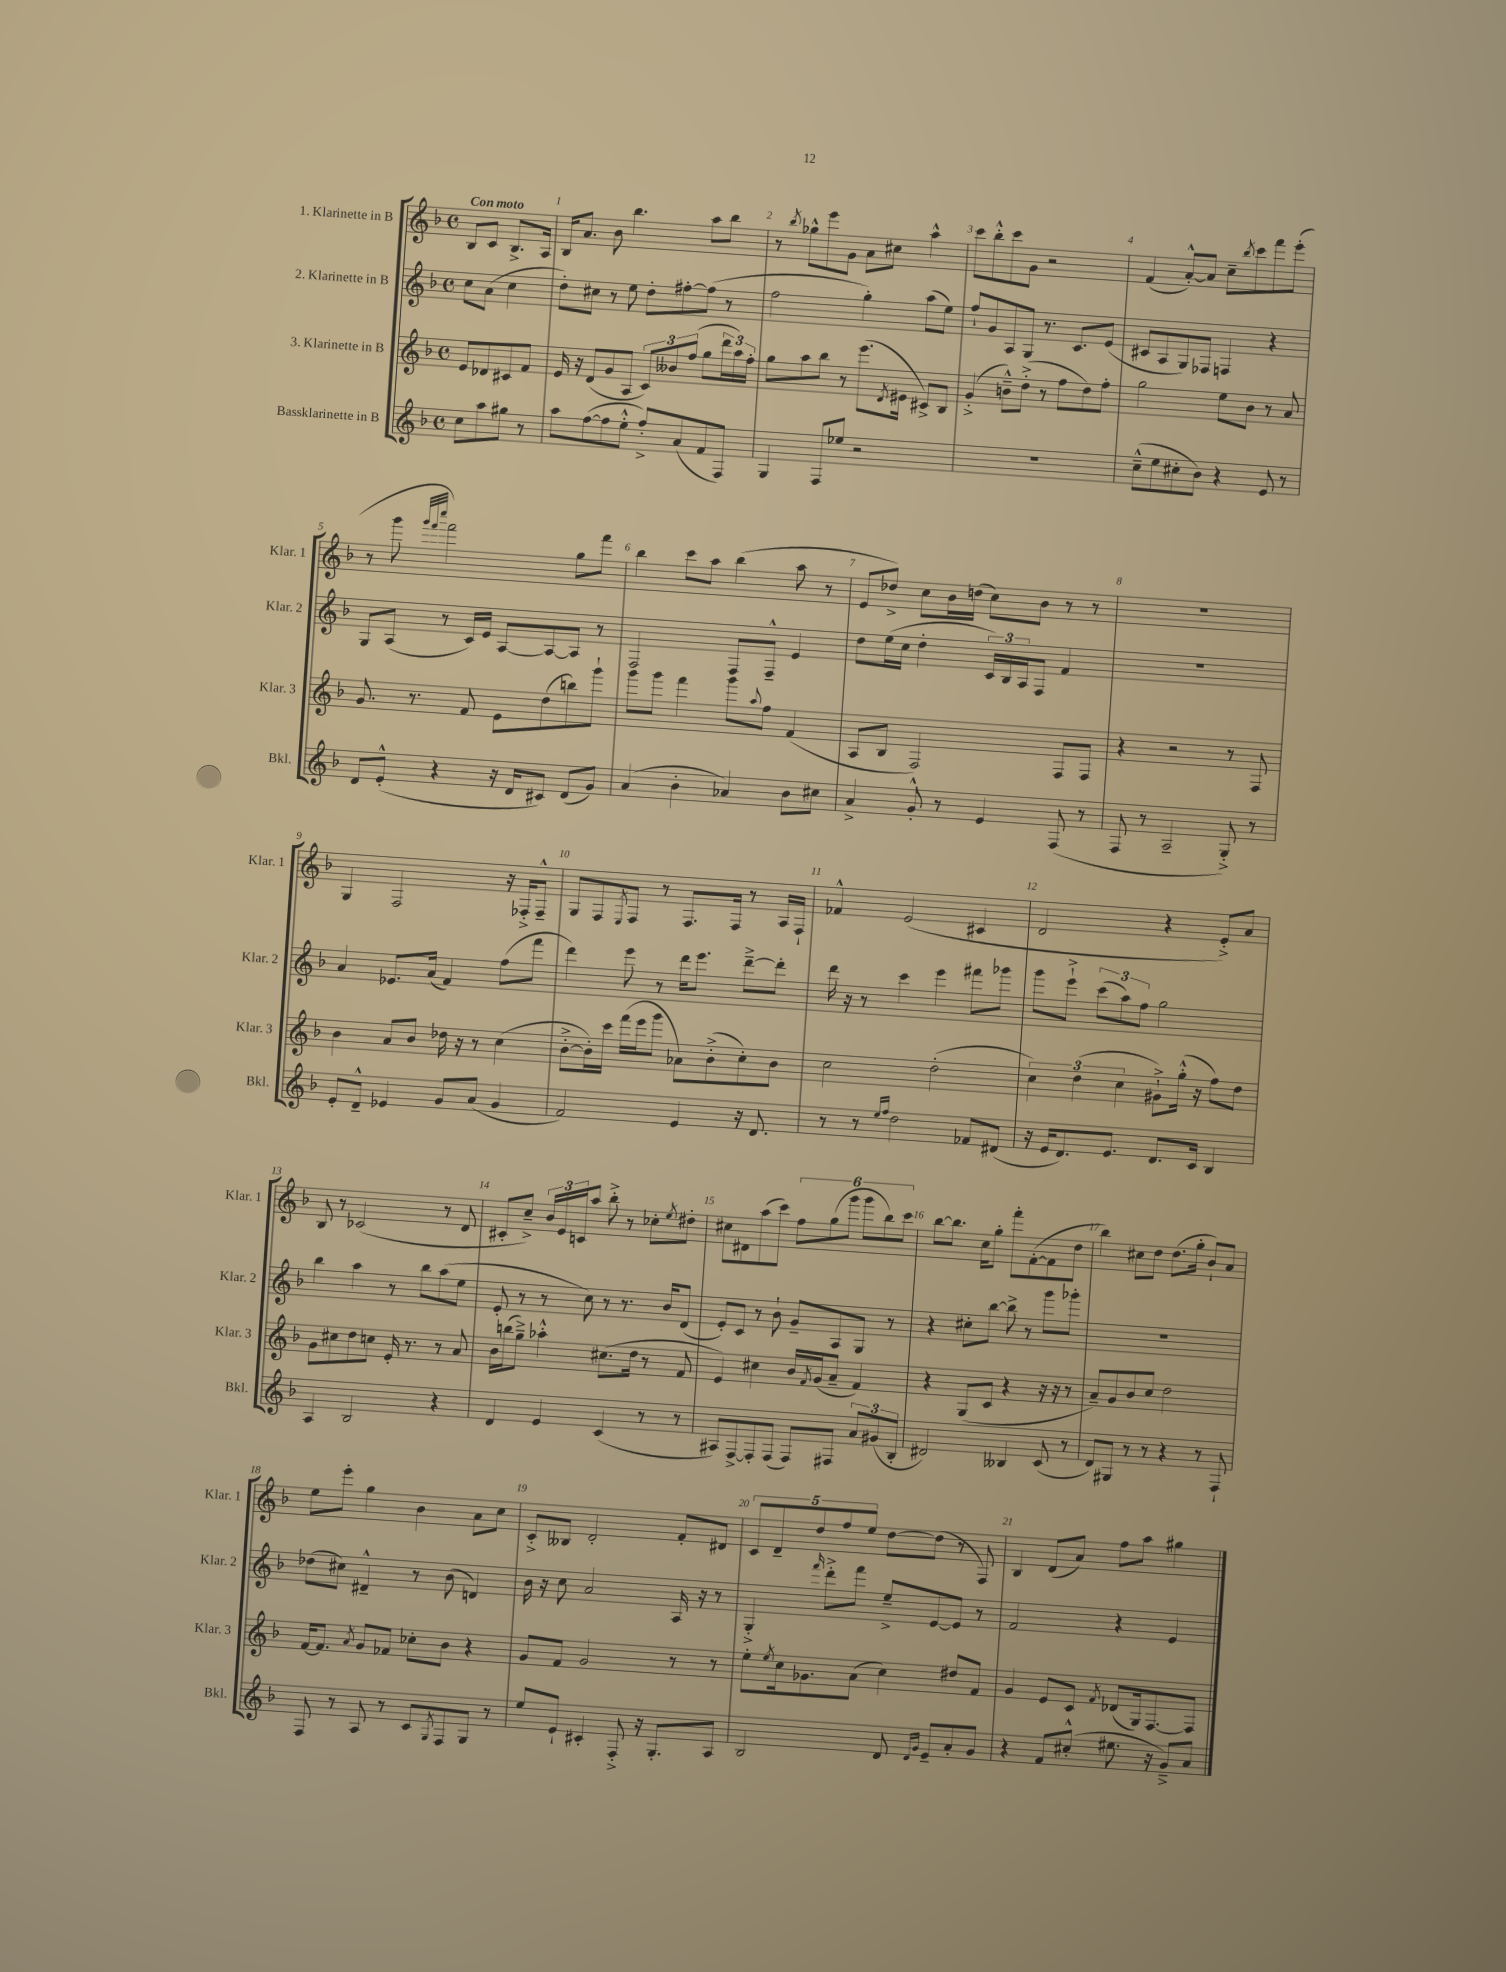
<<
\new StaffGroup <<
\new Staff = "s0" \with { instrumentName = "1. Klarinette in B" shortInstrumentName = "Klar. 1" } {
    \clef treble \key f \major \defaultTimeSignature \time 4/4 \partial 2 \tempo "Con moto"
    bes8 c'8 bes8.-> a16 |
    bes16 a'8. bes'8 bes''4. a''8 bes''8 |
    r8 \acciaccatura { bes''8 } ges''8-^ e'''8 g'8 a'8 cis''8 a''4-^ |
    c'''8 bes''8-.-^ c'''8 g'8 r2 |
    f'4( a'8~-.-^) a'8 c''8-- \acciaccatura { bes''8 } c'''8 f'''8 e'''8-.( |
    r8 g'''8 \grace { g'''32 f'''32 c''''32 } f'''2) g''8 f'''8 |
    bes''4 c'''8 a''8 bes''4( a''8 r8 |
    e'8 des''8->) c''8 bes'16 d''16( c''8) bes'8 r8 r8 |
    R1 |
    g4 f2 r16 fes16-.-> fes8---^ |
    g8 f8 \acciaccatura { e8 } f8 r8 f8. f16 r8 a16 f16-! |
    fes'4-^ e'2( cis'4 |
    d'2 r4 e'8-.->) a'8 |
    bes8 r8 ces'2( r8 d'8 |
    cis'8-. c''8--->) \tuplet 3/2 { bes'16 e'16 c'16 } a''8 bes''8-.-> r8 ces''8-. \acciaccatura { e''8 } dis''8-. |
    cis''8 dis'8 a''8( c'''8) \tuplet 6/4 { f''8 g''8( g'''8 g'''8 bes''8) c'''8 } |
    bes''8~ bes''8. c''16 g''8-. f'''8-. f'8~-.( f'8 d''8 |
    bes''4) cis''8 d''8 d''8.( g''16-. bes'8-!) a'8 |
    e''8 e'''8-. g''4 bes'4 a'8 c''8 |
    c'8-.-> beses8 d'2-. f'8-. dis'8 |
    \tuplet 5/4 { c'8 d'8-- d''8 f''8 e''8 } d''8~ d''8( r8 f8) |
    bes4 d'8( a'8) f''8 a''8 gis''4 \bar "|." |
}
\new Staff = "s1" \with { instrumentName = "2. Klarinette in B" shortInstrumentName = "Klar. 2" } {
    \clef treble \key f \major \defaultTimeSignature \time 4/4 \partial 2
    c''8 a'8( c''4 |
    d''8-.) cis''8 r8 e''8 d''8-. fis''8~-. fis''8( r8 |
    f''2 g''4-.) a''8( e''8) |
    f''8-! g'8 a8 g8 r8. c'8. e'8( |
    cis'8 a8 g8) fes8 f4 r4 |
    g8 a8( r8 c'16) e'16 a8~ a8~ a8 r8 |
    f2 f8 f8---^ e'4 |
    d''8 e''16( c''16 d''4-. \tuplet 3/2 { c'16) bes16 a16 } f8 f'4 |
    R1 |
    a'4 ees'8. a'16( f'4) f''8( f'''8 |
    d'''4) e'''8 r8 d'''16 e'''8. d'''8~---> d'''8-. |
    d'''16 r16 r8 c'''4 e'''4 fis'''8 ges'''8 |
    g'''8 e'''8-!-> \tuplet 3/2 { c'''8( a''8) f''8 } g''2 |
    bes''4 a''4 r8 bes''8 a''8( e''8 |
    e'8-. r8 r8 c''8) r8 r8. bes'16 d'8( |
    e'8-.) c'8 r8 bes'8-! g'8-- a8 g8 r8 |
    r4 cis''8-. bes''8~ bes''8-> r8 g'''8 ges'''8-. |
    R1 |
    des''8( cis''8) dis'4---^ r8 bes'8( d'4) |
    bes'16 r16 c''8 a'2 a16 r16 r8 |
    g4-.-> \grace { f'''16 } d'''8-.-> f'''8 e''8---> e'8~ e'8 r8 |
    f'2 r4 e'4 \bar "|." |
}
\new Staff = "s2" \with { instrumentName = "3. Klarinette in B" shortInstrumentName = "Klar. 3" } {
    \clef treble \key f \major \defaultTimeSignature \time 4/4 \partial 2
    e'8 des'8 cis'8 f'8 |
    e'16 r16 d'8( g'8 a8 \tuplet 3/2 { c'8) beses'8 f''8( } g''8 \tuplet 3/2 { d'''16 a''16) f''16-. } |
    g''8 a''8 bes''8 r8 e'''8.( \acciaccatura { d'8 } eis'16 cis'8->) bes8 |
    g'4-.->( b'8---^) d''8-.->( r8 f''8 d''8) f''8-. |
    g''2 e''8 bes'8 r8 a'8 |
    g'8. r8. f'8 e'8 d''8( b''8) g'''8-! |
    g'''8 g'''8 f'''4 g'''8 \appoggiatura { a''8 } f''8 f'4( |
    a8 bes8 f2) f8 f8 |
    r4 r2 r8 f8 |
    bes'4 a'8 bes'8 des''16 r16 r8 c''4( |
    bes'8~-.-> bes'16-.) c'''16 f'''16( e'''16 g'''8 aes'8) bes'8-.->( c''8-.) bes'8 |
    c''2 d''2-.( |
    \tuplet 3/2 { c''4) d''4( c''4 } gis'8-!->) g''16-.-^( r16 f''8) d''8 |
    g'8 cis''8 d''8 c''8 e'16-. r8. r8 a'8 |
    bes'16 b''16( g''8--->) aes''4-.-^ cis''8.( d''16 r8 f'8 |
    e'4) cis''4 bes'16 \acciaccatura { f'8 } g'16( a'8-- f'4) |
    r4 g8( c'8 r4 r16 r16 r8 |
    a'8--) g'8 bes'8 c''8 d''2 |
    f'16~ f'8. \acciaccatura { a'8 } g'8 fes'8 ces''8-. bes'8 r4 |
    g'8 f'8 g'2 r8 r8 |
    e''8-. \acciaccatura { e''8 } c''16 ges'8. a'8( c''4) dis''8 f'8 |
    g'4 e'8 c'8 \acciaccatura { f'8 } des'8( g16) f8.~ f8 \bar "|." |
}
\new Staff = "s3" \with { instrumentName = "Bassklarinette in B" shortInstrumentName = "Bkl." } {
    \clef treble \key f \major \defaultTimeSignature \time 4/4 \partial 2
    c''8 a''8 gis''8 r8 |
    a''8 f''8~( f''8 e''8-.-^ f''8-.->) a'8( f'8 f8) |
    g4 f8 ees''8 r2 |
    R1 |
    c''8---^( e''8 cis''8-. bes'8) r4 e'8 r8 |
    d'8 e'8-.-^( r4 r16 d'16 cis'8) d'8( g'8) |
    a'4( bes'4-. aes'4) bes'8 cis''8 |
    a'4-> g'8-.-^ r8 e'4 f8( r8 |
    f8 r8 a2-- g8-.->) r8 |
    e'8-. d'8---^ ees'4 g'8 a'8( g'4 |
    f'2) e'4 r16 d'8. |
    r8 r8 \grace { e''16 f''16 } d''2 fes'8 dis'8( |
    r16 e'16 d'8.) e'8. d'8. c'16 bes4 |
    a4 bes2 r4 |
    d'4 e'4 c'4( r8 r8 |
    ais8) f8~-> f8-. f8( f8) fis8 \tuplet 3/2 { a'8 gis'8( bes8-. } |
    dis'2) beses4 c'8( r8 |
    d'8) gis8 r8 r8 r4 r8 f8-! |
    f8 r8 a8 r8 c'8 \acciaccatura { g8 } f8 g8 r8 |
    e''8 e'8-! cis'4-. f8-.-> r16 g8.-. a8 |
    bes2 d'8 \grace { d'16 g'16 } e'8-- a'8-. g'8 |
    r4 f'8 cis''8-.-^( eis''8. r16 g'8--->) a'8 \bar "|." |
}
>>
>>
\layout { \context { \Score \override BarNumber.break-visibility = ##(#f #t #t) barNumberVisibility = #all-bar-numbers-visible } }
